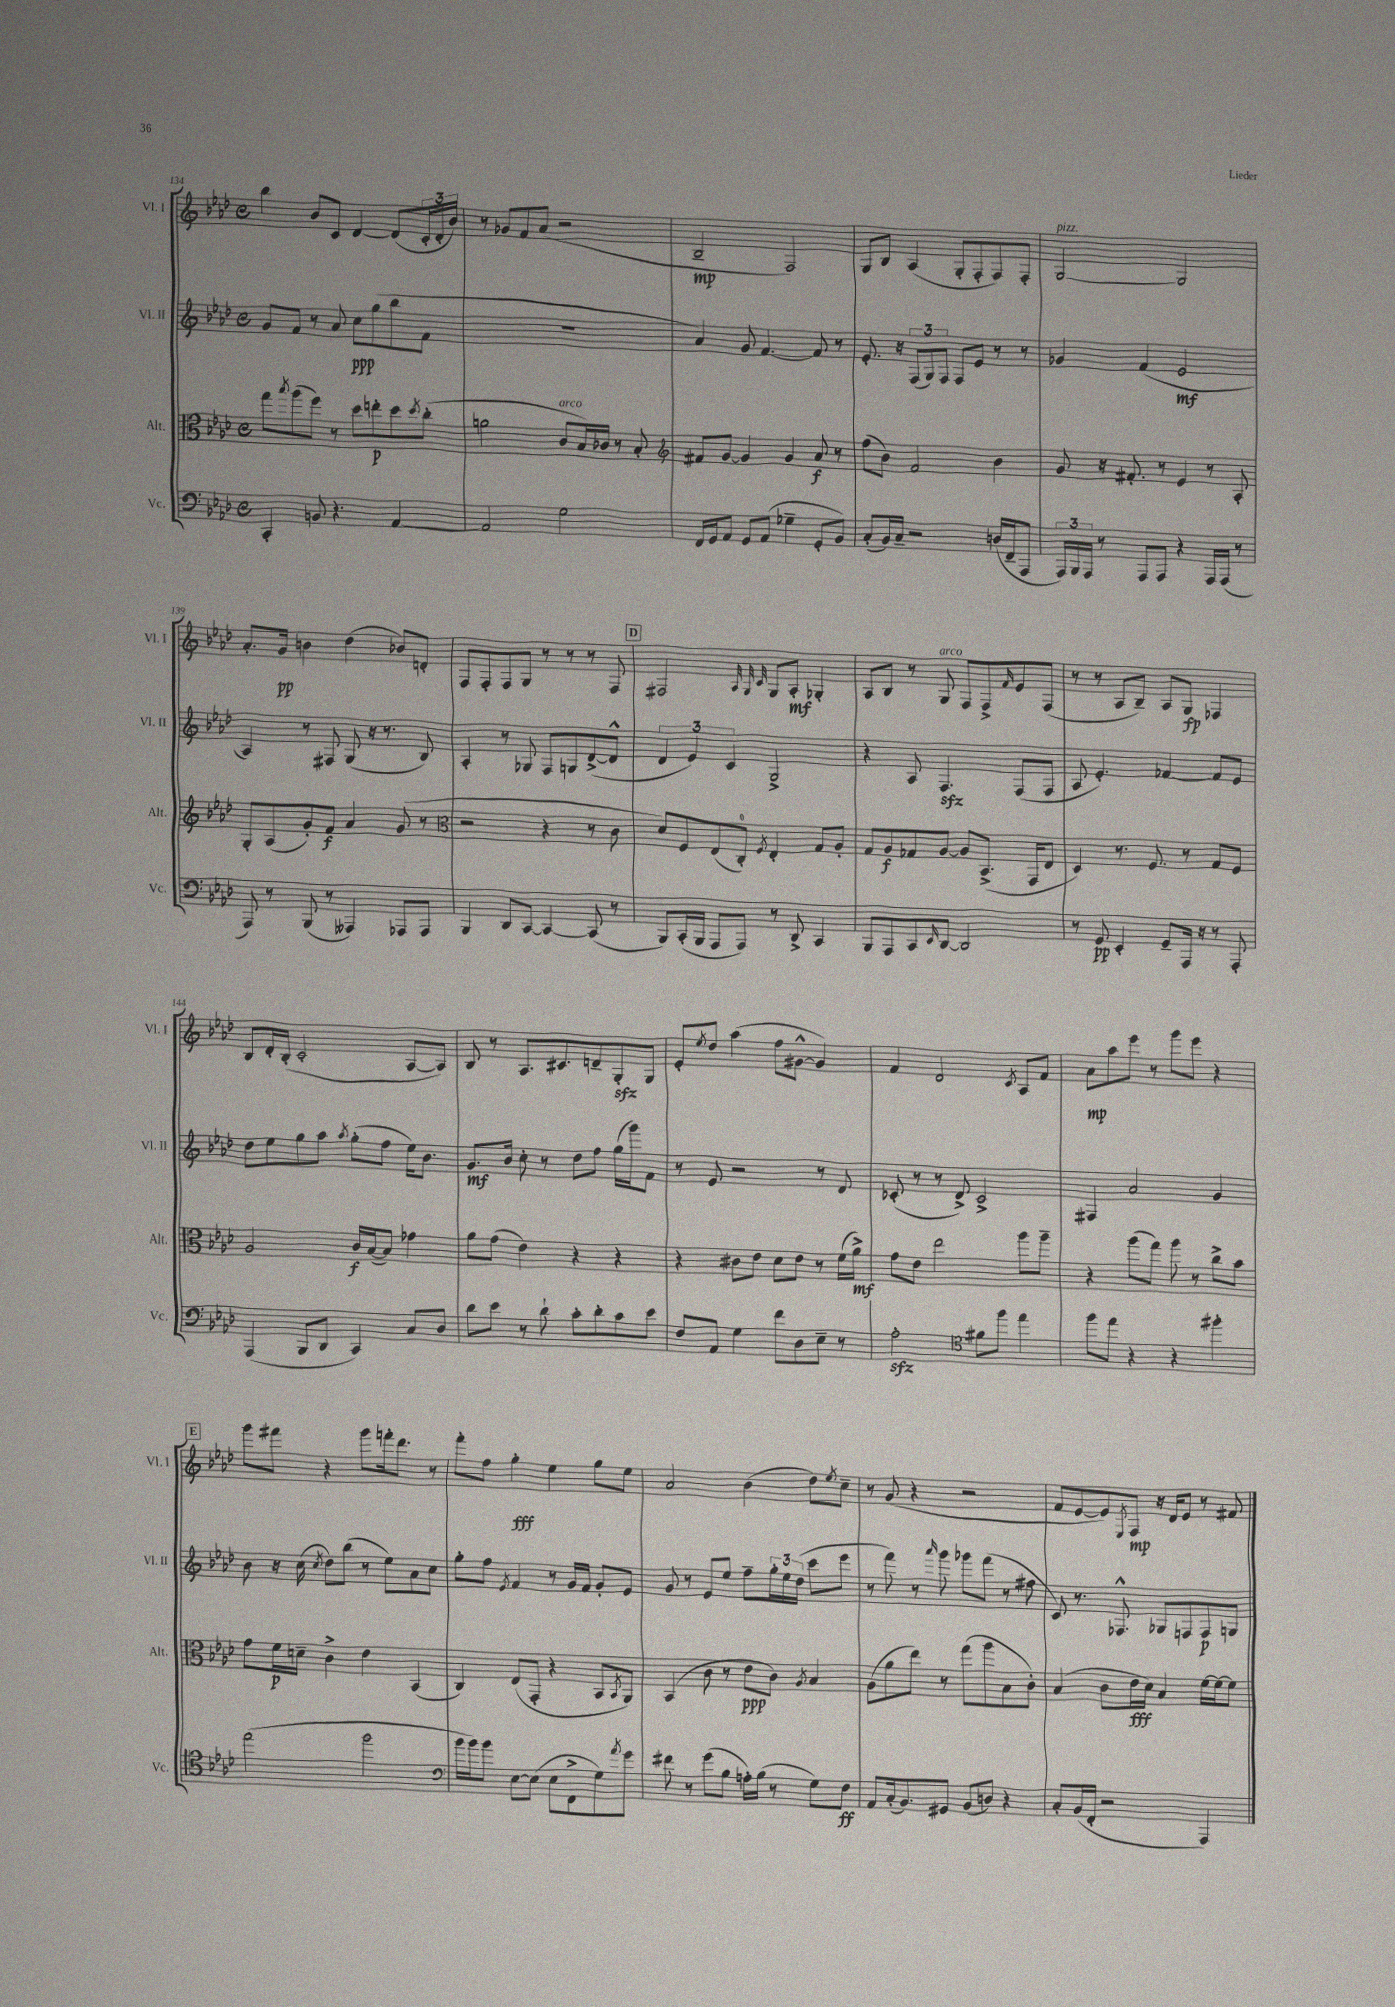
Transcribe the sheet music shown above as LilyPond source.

<<
\new StaffGroup <<
\new Staff = "s0" \with { instrumentName = "Vl. I" shortInstrumentName = "Vl. I" } {
    \clef treble \key aes \major \defaultTimeSignature \time 4/4
    bes''4 bes'8 c'8 des'4~ des'8( \tuplet 3/2 { c'16-. des'16-. bes'16) } |
    r8 ges'8 f'8 aes'8( r2 |
    bes2--\mp f2) |
    g8 bes8 aes4( g8-. f8-. f8) f8-. |
    g2~^\markup { \italic "pizz." } g2 |
    aes'8.-. g'16\pp b'4 des''4( bes'8) d'8-. |
    f8 f8-. f8 g8 r8 r8 r8 f8 |
    \mark \markup { \box "D" } fis2 \grace { aes32 g32 c'32 } g8 aes8-.\mf ges4-. |
    aes8 bes8 r8 g8^\markup { \italic "arco" } f8 f8-> \grace { f'16 } ees'8 f8( |
    r8 r8 aes8 bes8--) aes8 g8\fp fes4 |
    bes8 des'16-. bes16-.( c'2-. aes8~ aes8) |
    bes8 r8 aes8. cis'8. d'8-- g8-.\sfz g8 |
    ees'8-. \acciaccatura { ees''8 } des''8 aes''4( f''8 gis'8~-^ gis'4) |
    f'4 des'2 \acciaccatura { c'8 } aes8 f'8 |
    aes'8\mp aes''8 ees'''8 r8 g'''8 ees'''8 r4 |
    \mark \markup { \box "E" } g'''8 fis'''8 r4 g'''8 f'''16-. des'''8. r8 |
    f'''8-. f''8 g''4-.\fff ees''4 g''8 ees''8 |
    aes'2 bes'4( des''8) \acciaccatura { ees''8 } c''8-- |
    r8 g'8( r4 r2 |
    f'8 ees'8~ ees'8) \acciaccatura { ees8 } f8\mp r16 des'16 ees'8 r8 fis'8 \bar "|." |
}
\new Staff = "s1" \with { instrumentName = "Vl. II" shortInstrumentName = "Vl. II" } {
    \clef treble \key aes \major \defaultTimeSignature \time 4/4
    g'8 f'8 r8 aes'8 c''8\ppp g''8( bes''8 f'8 |
    R1 |
    aes'4) g'8 f'4.~ f'8 r8 |
    ees'8.-. r16 \tuplet 3/2 { f8( g8) f8 } f8 ees'8 r8 r8 |
    ges'4 f'4( ees'2\mf |
    aes4) r8 fis8 g8( r16 r8. bes8) |
    aes4-. r8 ges8 f8 g8 des'8~->( des'8-^ |
    \mark \markup { \box "D" } \tuplet 3/2 { des'4 ees'4) c'4 } g2-> |
    r4 aes8 f4.\sfz f8( f8 |
    aes8 ees'4.-.) fes'4~ fes'8 ees'8 |
    des''8 ees''8 g''8 aes''8 \acciaccatura { aes''8 } g''8-.( f''8 ees''16) bes'8. |
    g'8.\mf bes'16 c''8-. r8 des''8 f''8 g''16( g'''16) f'8 |
    r8 ees'8 r2 r8 des'8 |
    ces'8-.( r8 r8 des'8->) ces'2-> |
    fis4 aes'2 g'4 |
    \mark \markup { \box "E" } bes'8 r16 c''16( \acciaccatura { c''8 } des''8) bes''8( r8 ees''8) aes'8 c''8 |
    g''8-. f''8 \acciaccatura { ees'8 } f'4 r8 g'16 f'16 g'8-. ees'8 |
    g'8 r8 ees'8 ees''8 f''8-- \tuplet 3/2 { g''16-. ees''16 des''16( } c'''8 ees'''8 |
    r8 f'''8) r8 \grace { aes'''16 } g'''8 ges'''8 f'''8( r8 fis''8 |
    c'8) r8. fes8.-^ ges8 f8 f8\p g8 \bar "|." |
}
\new Staff = "s2" \with { instrumentName = "Alt." shortInstrumentName = "Alt." } {
    \clef alto \key aes \major \defaultTimeSignature \time 4/4
    g''8 \acciaccatura { bes''8 } aes''8( f''8) r8 des''8 e''8-.\p des''8 \acciaccatura { des''8 } c''8-.( |
    a'2 c'8^\markup { \italic "arco" } bes16) ces'16 r8 bes8-. |
    \clef treble fis'8 g'8~ g'4 g'4 aes'8\f r8 |
    f''8( bes'8) f'2 bes'4 |
    g'8 r16 fis'8.-. r8 ees'4 r8 aes8-. |
    g8-. aes8( g'8-.) f'8\f aes'4 g'8( r8 |
    \clef alto r2 r4 r8 c'8 |
    \mark \markup { \box "D" } des'8) f8 ees8( c8-0-.) \acciaccatura { f8 } ees4-. g8 aes8-. |
    g8 aes8\f ges8 aes8~ aes8 bes,8.->( g,16 ees8 |
    des4) r8. f8. r8 g8 f8 |
    aes2 c'16\f bes16~( bes8) ges'4 |
    aes'8 g'8( ees'4) r4 r4 |
    r4 cis'8 ees'8 des'8 ees'8 r8 f'16( aes'16->\mf) |
    g'8 ees'8 ees''2 aes''8 aes''8-- |
    r4 aes''8( g''8) aes''8 r8 c''8-> bes'8 |
    \mark \markup { \box "E" } g'8 f'16\p d'16-- c'4-> ees'4 bes,4( |
    c4) ees8( g,8-. r4 bes,8 \acciaccatura { bes,8 } aes,8) |
    bes,4( c'8 r8 ees'8\ppp c'8) \acciaccatura { aes8 } bes4 |
    aes8( aes'8 ees''8) r8 g''8( aes''8 bes8 c'8-.) |
    bes4( c'8 ees'16\fff des'16) bes4 f'16~ f'16~ f'8 \bar "|." |
}
\new Staff = "s3" \with { instrumentName = "Vc." shortInstrumentName = "Vc." } {
    \clef bass \key aes \major \defaultTimeSignature \time 4/4
    c,4-. b,8 r4. aes,4~ |
    aes,2 g2 |
    f,16 g,16 aes,8 g,8 aes,8( ges4-- g,8-. bes,8) |
    c8-.( bes,16) c16-- r2 d16( f,16-- aes,,8 |
    \tuplet 3/2 { aes,,16) bes,,16 aes,,16 } r8 aes,,8 aes,,8 r4 aes,,16 aes,,16( r8 |
    aes,,8) r8 bes,,8( r8 aeses,,4) aes,,8 aes,,8 |
    bes,,4 des,8 c,8~ c,4~ c,8( r8 |
    \mark \markup { \box "D" } bes,,8) c,16-.( bes,,16 aes,,8 aes,,8) r8 des,8-> c,4 |
    bes,,8 aes,,8 c,8 \grace { ees,16 } des,8~ des,2 |
    r8 g,8\pp ees,4-. g,8-- aes,,16 r16 r8 aes,,8-. |
    aes,,4( bes,,8 des,8 c,4) c8 des8 |
    des'8 ees'8 r8 des'8-! c'8-. des'8-. c'8 ees'8 |
    f8 aes,8 g4 f'8 des8 ees8-- r8 |
    aes2-.\sfz \clef tenor fis'8 f''8 ees''4 |
    f''8 ees''8 r4 r4 fis''4-. |
    \mark \markup { \box "E" } ees''2( f''2 |
    \clef bass bes'16 bes'16) bes'8 ees8~ ees8( ees8 f,8-> g8) \acciaccatura { aes'8 } g'8 |
    fis'8 r8 g'8( bes8 a16-.) bes16( r8 g8) f8\ff |
    aes,8 c16-.( bes,8.) gis,8 bes,8( d8) r4 |
    c8-. bes,16( f,16-. r2 aes,,4) \bar "|." |
}
>>
>>
\layout { \context { \Score currentBarNumber = #134 } }
